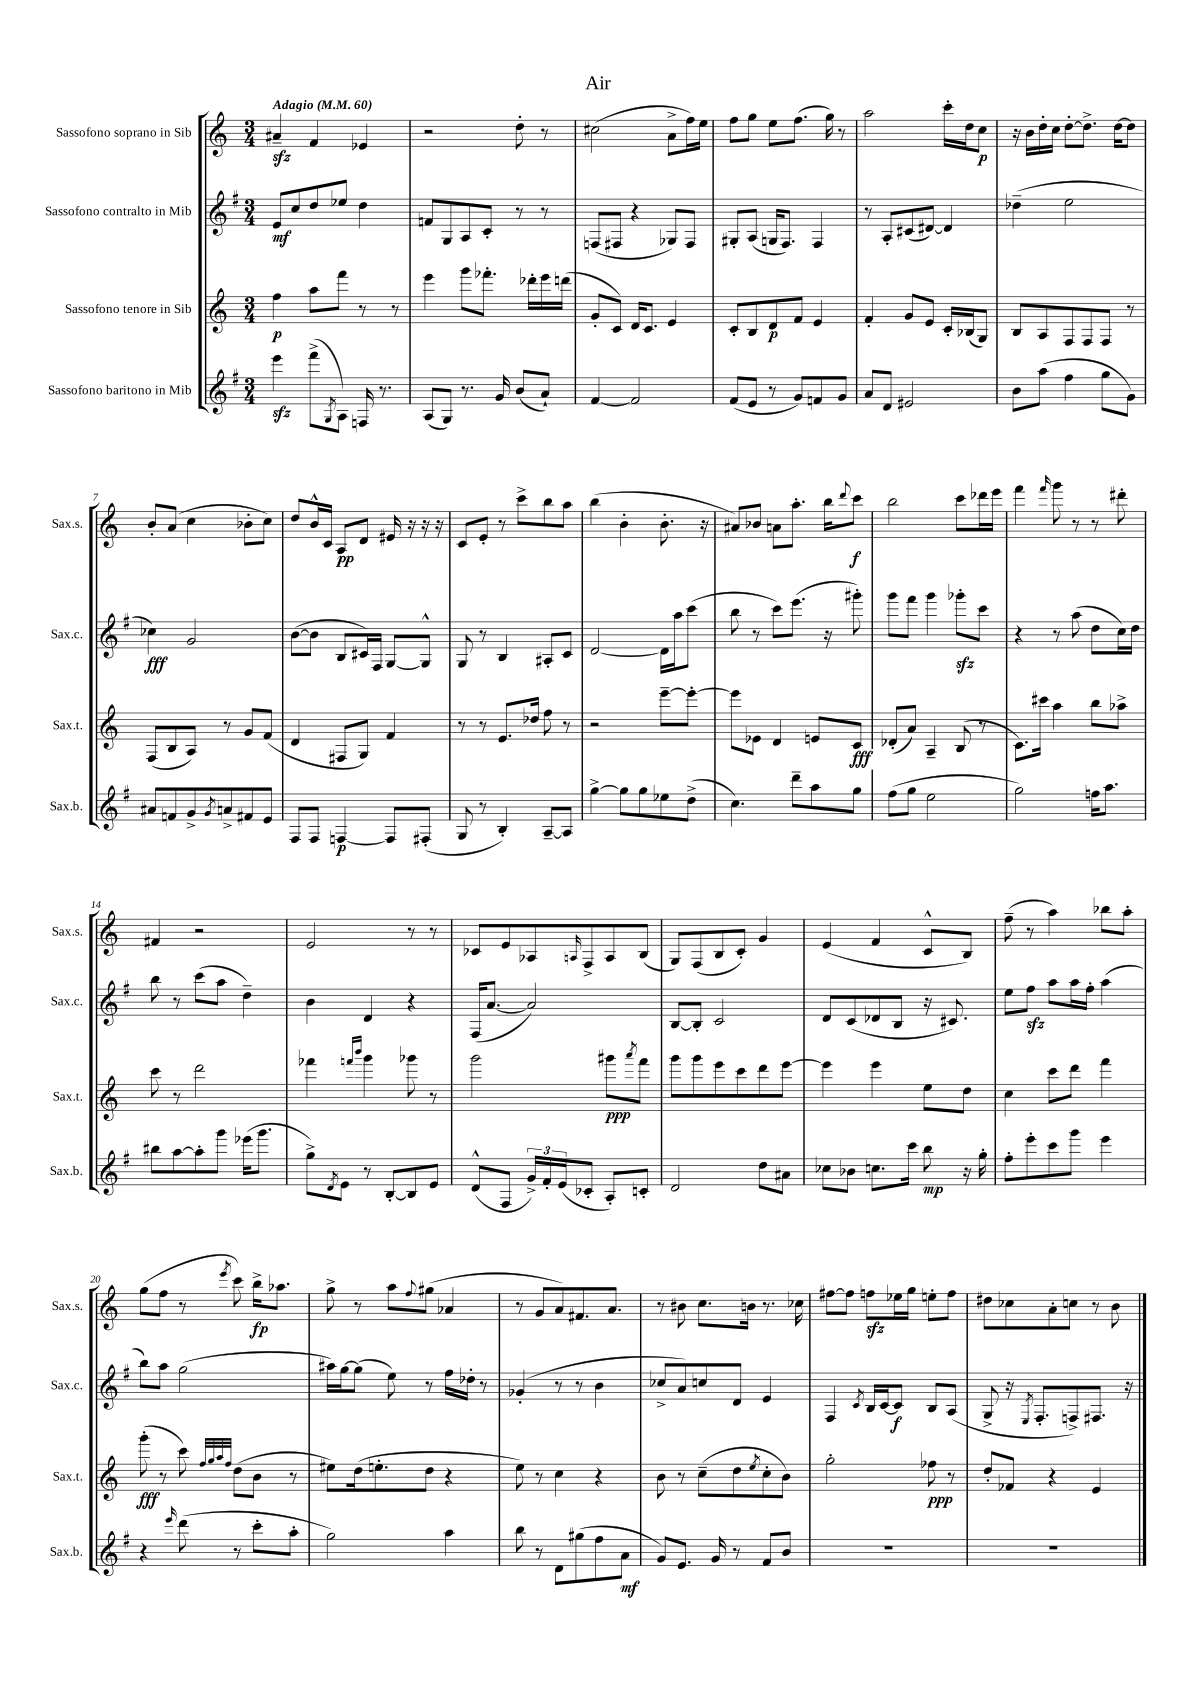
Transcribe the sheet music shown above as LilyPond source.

\header { title = "Air" }
<<
\new StaffGroup <<
\new Staff = "s0" \with { instrumentName = "Sassofono soprano in Sib" shortInstrumentName = "Sax.s." } {
    \clef treble \key c \major \numericTimeSignature \time 3/4 \tempo "Adagio" 4 = 60
    ais'4--\sfz f'4 ees'4 |
    r2 d''8-. r8 |
    cis''2( a'8-> f''16) e''16 |
    f''8 g''8 e''8 f''8.( g''16) r8 |
    a''2 c'''16-. d''16 c''8\p |
    r16 b'16 d''16-. c''16 d''8~-. d''8.-> d''16~ d''8 |
    b'8-. a'8( c''4 bes'8-. c''8) |
    d''8 b'16-^ c'16 a8\pp d'8 eis'16 r16 r16 r16 |
    c'8 e'8-. r8 c'''8-> b''8 a''8 |
    b''4( b'4-. b'8.-. r16 |
    ais'8) bes'8 a'8 a''8.-. b''16 \appoggiatura { d'''8 } c'''8\f |
    b''2 c'''8 des'''16 e'''16 |
    f'''4 \grace { f'''16 } g'''8 r8 r8 dis'''8-. |
    fis'4 r2 |
    e'2 r8 r8 |
    ces'8 e'8 aes8 \grace { a16 } f8-> a8 b8( |
    g8) f8( b8 c'8-.) g'4 |
    e'4( f'4 c'8-^ b8) |
    f''8--( r8 a''4) bes''8 a''8-. |
    g''8( f''8 r8 \acciaccatura { e'''8 } c'''8) b''16->\fp aes''8. |
    g''8-> r8 a''8 \appoggiatura { f''8 } gis''8( aes'4 |
    r8 g'8 a'8) fis'8. a'8. |
    r8 bis'8 c''8. b'16 r8. ces''16 |
    fis''8~ fis''8 f''8\sfz ees''16 g''16 e''8-. f''8 |
    dis''8 ces''8 a'8-. c''8 r8 b'8 \bar "|." |
}
\new Staff = "s1" \with { instrumentName = "Sassofono contralto in Mib" shortInstrumentName = "Sax.c." } {
    \clef treble \key g \major \numericTimeSignature \time 3/4
    e'8\mf c''8 d''8 ees''8 d''4 |
    f'8 g8 a8 c'8-. r8 r8 |
    f8( fis8 r4 ges8) fis8 |
    gis8-. a8( g16 fis8.) fis4 |
    r8 a8-. cis'8( dis'8~) dis'4 |
    des''4--( e''2 |
    ces''4\fff) g'2 |
    b'8~( b'8 b8 cis'16) fis16 g8~ g8-^ |
    g8 r8 b4 ais8-. c'8 |
    d'2~ d'16 a''16 c'''8( |
    b''8 r8 c'''8) e'''8.( r16 gis'''8-.) |
    g'''8 fis'''8 g'''4 ges'''8-.\sfz c'''8 |
    r4 r8 a''8( d''8 c''16) d''16 |
    b''8 r8 c'''8( a''8 d''4--) |
    b'4 d'4 r4 |
    fis16( a'8.~ a'2) |
    b8~ b8-. c'2 |
    d'8 c'8( des'8 b8 r16 cis'8.) |
    e''8 fis''8\sfz a''8 a''16 fis''16-. a''4( |
    b''8) a''8 g''2( |
    ais''16) g''16~ g''8( e''8) r8 fis''16 des''16-. r8 |
    ges'4-.( r8 r8 b'4 |
    ces''8-> a'8) c''8 d'8 e'4 |
    fis4 \acciaccatura { c'8 } b16 c'16~ c'8\f b8 a8( |
    g8-> r16 \acciaccatura { e8 } fis8.-. f8->) fis8. r16 \bar "|." |
}
\new Staff = "s2" \with { instrumentName = "Sassofono tenore in Sib" shortInstrumentName = "Sax.t." } {
    \clef treble \key c \major \numericTimeSignature \time 3/4
    f''4\p a''8 f'''8 r8 r8 |
    e'''4 g'''8 fes'''8.-. des'''16-. e'''16 d'''16( |
    g'8-. c'8) d'16 c'8. e'4 |
    c'8-. b8 d'8\p f'8 e'4 |
    f'4-. g'8 e'8 c'16-. bes16( g8) |
    b8 a8 f8 f8 f8 r8 |
    f8( b8 a8) r8 g'8 f'8( |
    d'4 fis8 g8) f'4 |
    r8 r8 e'8. des''16 f''8 r8 |
    r2 e'''8~-- e'''8~-. |
    e'''8 ees'8 d'4 e'8 c'8\fff |
    des'8-.( a'8) a4-- b8( r8 |
    c'8.) cis'''16 a''4 b''8 aes''8-> |
    c'''8 r8 d'''2 |
    fes'''4 \grace { f'''16 b'''16 } g'''4 ges'''8 r8 |
    g'''2 gis'''8\ppp \acciaccatura { a'''8 } f'''8 |
    g'''8 g'''8 e'''8 c'''8 d'''8 e'''8~ |
    e'''4 e'''4 e''8 d''8 |
    c''4 c'''8 d'''8 f'''4 |
    g'''8-.\fff( r8 c'''8) \grace { f''32 g''32 a''32 f''32 } d''8( b'8 r8 |
    eis''8) d''16( e''8.-. d''8 r4 |
    e''8) r8 c''4 r4 |
    b'8 r8 c''8--( d''8 \acciaccatura { e''8 } c''8-. b'8) |
    g''2-. fes''8\ppp r8 |
    d''8-. fes'8 r4 e'4 \bar "|." |
}
\new Staff = "s3" \with { instrumentName = "Sassofono baritono in Mib" shortInstrumentName = "Sax.b." } {
    \clef treble \key g \major \numericTimeSignature \time 3/4
    e'''4\sfz fis'''8->( \acciaccatura { g8 } a8) f16 r8. |
    a8( g8) r8. g'16 b'8( a'8-!) |
    fis'4~ fis'2 |
    fis'8( e'8 r8 g'8) f'8 g'8 |
    a'8 d'8 eis'2 |
    b'8 a''8( fis''4 g''8 g'8) |
    ais'8 f'8 g'8-> \acciaccatura { g'8 } a'8-> fis'8 e'8 |
    fis8 fis8 f4~\p f8 fis8-.( |
    g8 r8 b4-.) a8~-- a8 |
    g''4~-> g''8 g''8 ees''8 d''8->( |
    c''4.) d'''8-- a''8 g''8 |
    fis''8( g''8 e''2 |
    g''2) f''16 a''8. |
    bis''8 a''8~ a''8-. g'''8 ees'''16( g'''8. |
    g''8->) \acciaccatura { d'8 } e'8 r8 b8~-. b8 e'8 |
    d'8-^( fis8 \tuplet 3/2 { g'16->) fis'16-. e'16( } ces'8-. a8-.) c'8-. |
    d'2 d''8 ais'8 |
    ces''8 bes'8 c''8. c'''16 b''8\mp r16 g''16-. |
    fis''8-. e'''8-. c'''8 g'''8 e'''4 |
    r4 \grace { e'''16 } d'''8( r8 c'''8-. a''8-. |
    g''2) a''4 |
    b''8 r8 d'8 gis''8( fis''8 a'8\mf |
    g'8) e'8. g'16 r8 fis'8 b'8 |
    R2. |
    R2. \bar "|." |
}
>>
>>
